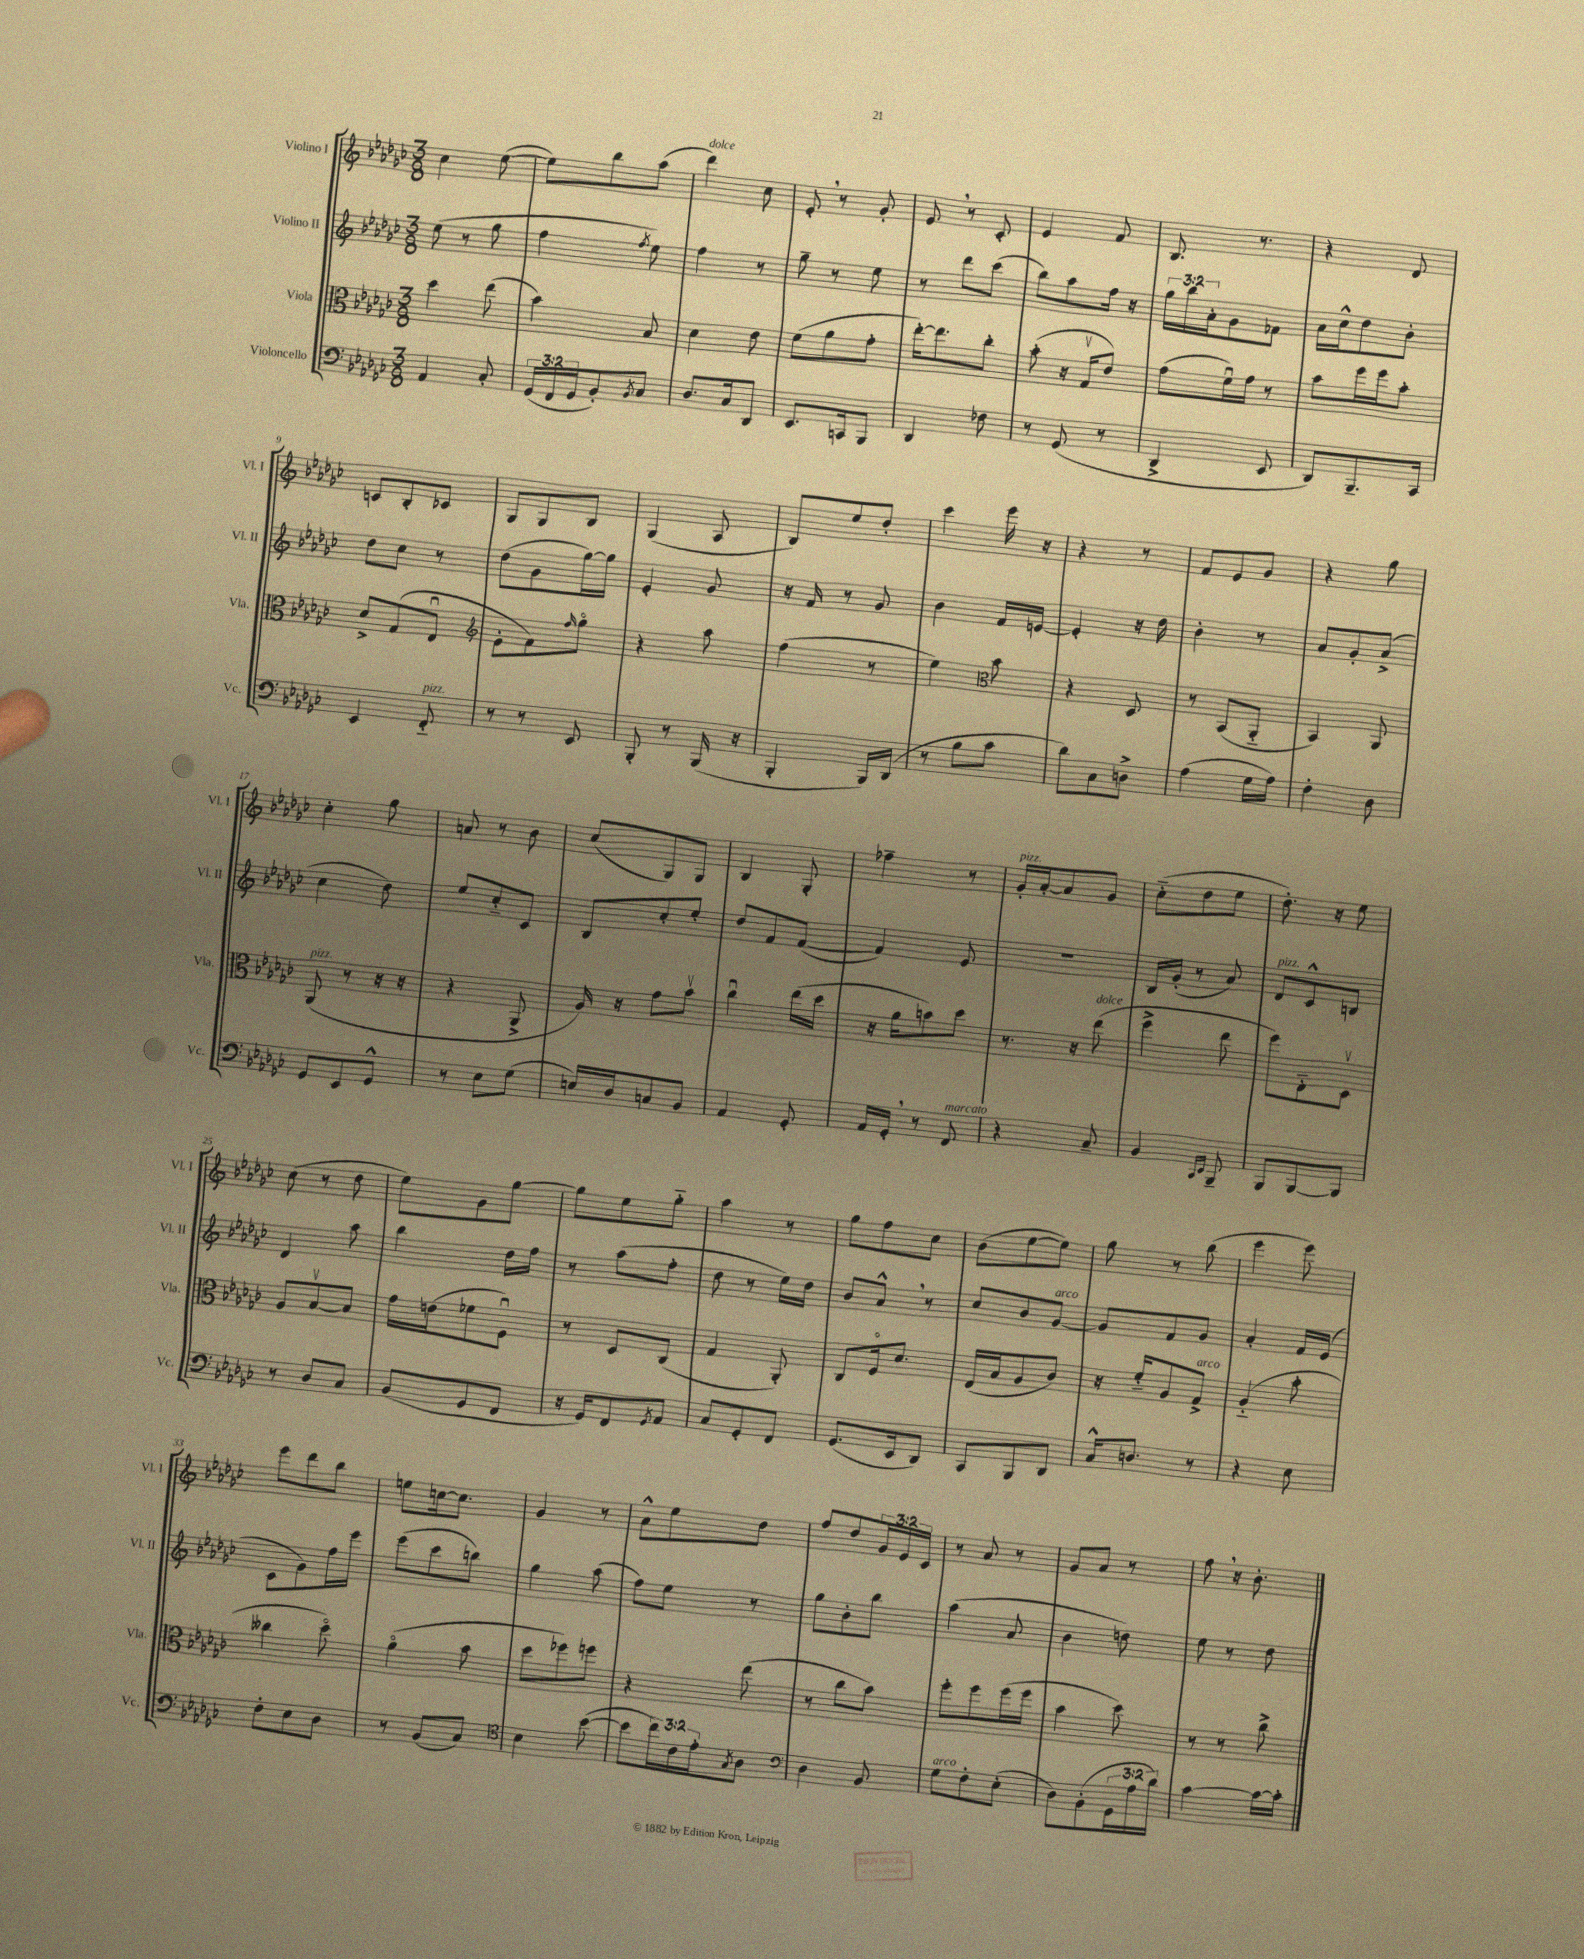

**kern	**kern	**kern	**kern
*staff4	*staff3	*staff2	*staff1
*clefF4	*clefC3	*clefG2	*clefG2
*k[b-e-a-d-g-c-]	*k[b-e-a-d-g-c-]	*k[b-e-a-d-g-c-]	*k[b-e-a-d-g-c-]
*M3/8	*M3/8	*M3/8	*M3/8
4AA-	4dd-	(8ee-	4cc-
.	.	8r	.
8C-'	(8ee-	8gg-	([8ee-
=	=	=	=
(24GG-	4b-)	4ff	8ee-])
24FF	.	.	.
24GG-	.	.	.
8BB-')	.	.	8bb-
8qBB-	.	8qff	.
8C-	8B-	8ee-)	(8aa-
=	=	=	=
8.D-	4d-	4ff	4ddd-)
16C-	.	.	.
8DD-	8e-	8r	8cc-
=	=	=	=
8.EE-	(8f	8gg-~	8e-'
.	8a-	8r	8r
16CC	.	.	.
8BBB-	8g-'	8ee-	8g-'
=	=	=	=
4DD-	[16ee-')	8r	8e-
.	8.ee-]	.	.
.	.	8ddd-	8r
8F-	8cc-'	(8ccc-	8c-'
=	=	=	=
8r	(8b-'	8bb-)	4e-
(8GG-	16r	8aa-	.
.	16G-v	.	.
8r	8e-)	16ff	8f
.	.	16r	.
=	=	=	=
4DD-^	(8g-	24gg-	8.B-
.	.	24bb-	.
.	.	24a-'	.
.	16fu)	8g-	.
.	16g-	.	8.r
8EE-	8r	8f-	.
=	=	=	=
8DD-)	8b-	16a-	4r
.	.	16cc-^^	.
8.BBB-~	16ff	8dd-	.
.	16ff	.	.
.	8b-'	8b-'	8d-
16CC-	.	.	.
=	=	=	=
4EE-	8d-^	8dd-	8c
.	(8G-	8cc-	8B-'
8FF'~	8E-u	8r	8c-
=	=	=	=
*	*clefG2	*	*
8r	8e-'	(8dd-	8G-
8r	8f)	8g-	8G-
.	16qqff	.	.
8EE-	8gg-o	[16gg-)	8B-
.	.	16gg-]	.
=	=	=	=
8BBB-'	4r	4e-'	(4G-
8r	.	.	.
(16BBB-	8aa-	8g-	8A-
16r	.	.	.
=	=	=	=
4BBB-'	(4ff	16r	8B-)
.	.	16f	.
.	.	8r	8ee-
16BBB-)	8r	8g-	8dd-'
(16DD-	.	.	.
=	=	=	=
8r	4ee-)	4b-	4ccc-
8B-	.	.	.
*	*clefC3	*	*
8c-	8b-	16f	16eee-
.	.	[16e	16r
=	=	=	=
8d-)	4r	4e']	4r
8C-	.	.	.
8D^	8D-	16r	8r
.	.	16dd-	.
=	=	=	=
(4A-	8r	4b-'	8f
.	(8BB-	.	8e-
16G-	8AA-'~	8r	8g-
16A-)	.	.	.
=	=	=	=
4F'	4BB-)	8a-	4r
.	.	8g-'	.
8D-	8AA-	(8a-^	8gg-
=	=	=	=
8GG-	(8AA-	4cc-	4cc-'
8EE-	8r	.	.
8GG-^^	16r	8dd-)	8gg-
.	16r	.	.
=	=	=	=
8r	4r	8ee-	8a
8E-	.	8cc-'~	8r
(8G-	8AA-^	8c-	8b-
=	=	=	=
16E)	16A-)	8B-	(8cc-
16D-	16r	.	.
8C	8g-	8cc-'	8G-)
8BB-	8b-v	8ee-'	8G-
=	=	=	=
4AA-	4cc-u	8dd-	4B-
.	.	8f	.
8GG-'	(16ee-	([8f	8G-'
.	16dd-	.	.
=	=	=	=
16AA-	16r	4f])	4ff-~
16GG-'	16a-	.	.
8r	8b)	.	.
8FF	8dd-	8e-	8r
=	=	=	=
4r	8.r	4.r	16g-'
.	.	.	[16a-'
.	.	.	8a-]
.	16r	.	.
8C-~	(8ee-	.	8g-
=	=	=	=
4BB-	4ff^	16B-	(8cc-'~
.	.	(16g-'	.
.	.	8r	8dd-
16qqCC-	.	.	.
16qqEE-	.	.	.
8BBB-~	8ee-	8a-)	8ee-
=	=	=	=
8BBB-	8ff)	8d-	8.dd-')
[8BBB-	8E-'~	8c-^^	.
.	.	.	16r
8BBB-]	8D-v	8B	8ee-
=	=	=	=
8r	8A-	4d-	(8cc-
8D-	[8B-v	.	8r
8C-	8B-]	8aa-	8dd-
=	=	=	=
(8BB-	16g-	4bb-	8ee-)
.	(16e	.	.
8GG-	8f-	.	8g-
8FF	8Fu)	16dd-	[8gg-
.	.	16ff	.
=	=	=	=
16r	8r	8r	8gg-]
16GG-)	.	.	.
8FF	8D-	(8aa-	8ee-
8qGG-	.	.	.
8AA-	(8C-	8ff'	8gg-'~
=	=	=	=
8C-	4G-	8dd-	4aa-
8GG-'	.	8r	.
8FF	8AA-')	16ee-)	8r
.	.	16dd-	.
=	=	=	=
(8.GG-	8C-	8b-	8gg-
.	16Fo	8a-^^	8ff
16EE-	8.d-	.	.
8DD-)	.	8r	8cc-
=	=	=	=
8CC-	(16E-	8cc-	(8b-
.	16B-	.	.
8BBB-	8A-	8b-	[8ee-
8DD-	8c-)	[8g-	8ee-])
=	=	=	=
16C-^^	16r	8g-]	8gg-
8.D	16f'~	.	.
.	8A-	8f	8r
8r	8G-^	8g-	(8bb-
=	=	=	=
4r	(4A-'~	4a-'	4eee-
8E-	8b-'	16f	8eee-)
.	.	(16e-	.
=	=	=	=
8F'	4cc--	8c-	8eee-
8E-	.	8g-)	8ddd-
8D-	8dd-o)	16ff	8bb-
.	.	16eee-	.
=	=	=	=
8r	(4a-o	(8eee-	8ee
(8BB-	.	8ccc-	[16cc
.	.	.	8.cc]
8C-)	8b-	8bb)	.
=	=	=	=
*clefC4	*	*	*
4B-	8dd-	4gg-	4g-
.	8ff-)	.	.
([8b-	8ff	(8aa-	8r
=	=	=	=
8b-]	4r	8ff)	8a-^^
24cc-)	.	8ee-	8ee-
24c-	.	.	.
24e-'	.	.	.
8qG-	.	.	.
8A-	(8ee-	8r	8dd-
=	=	=	=
*clefF4	*	*	*
4D-	8r	8gg-	8ff
.	8cc-	8b-'	8dd-
8BB-	8b-)	8bb-	24g-
.	.	.	24e-
.	.	.	24c-
=	=	=	=
8G-	8ff'	(4aa-	8r
8F'	8ff	.	8a-
(8E-'	(16ff	8a-	8r
.	16ff	.	.
=	=	=	=
8D-)	4b-	4b-	8g-
(8BB-'	.	.	8a-
24GG-	8dd-)	8dd)	8r
24A-	.	.	.
24d-)	.	.	.
=	=	=	=
[4c-	8r	8ee-	8ff
.	8r	8r	16r
.	.	.	8.b-'
16c-_	8cc-^	8dd-	.
16c-']	.	.	.
==	==	==	==
*-	*-	*-	*-
